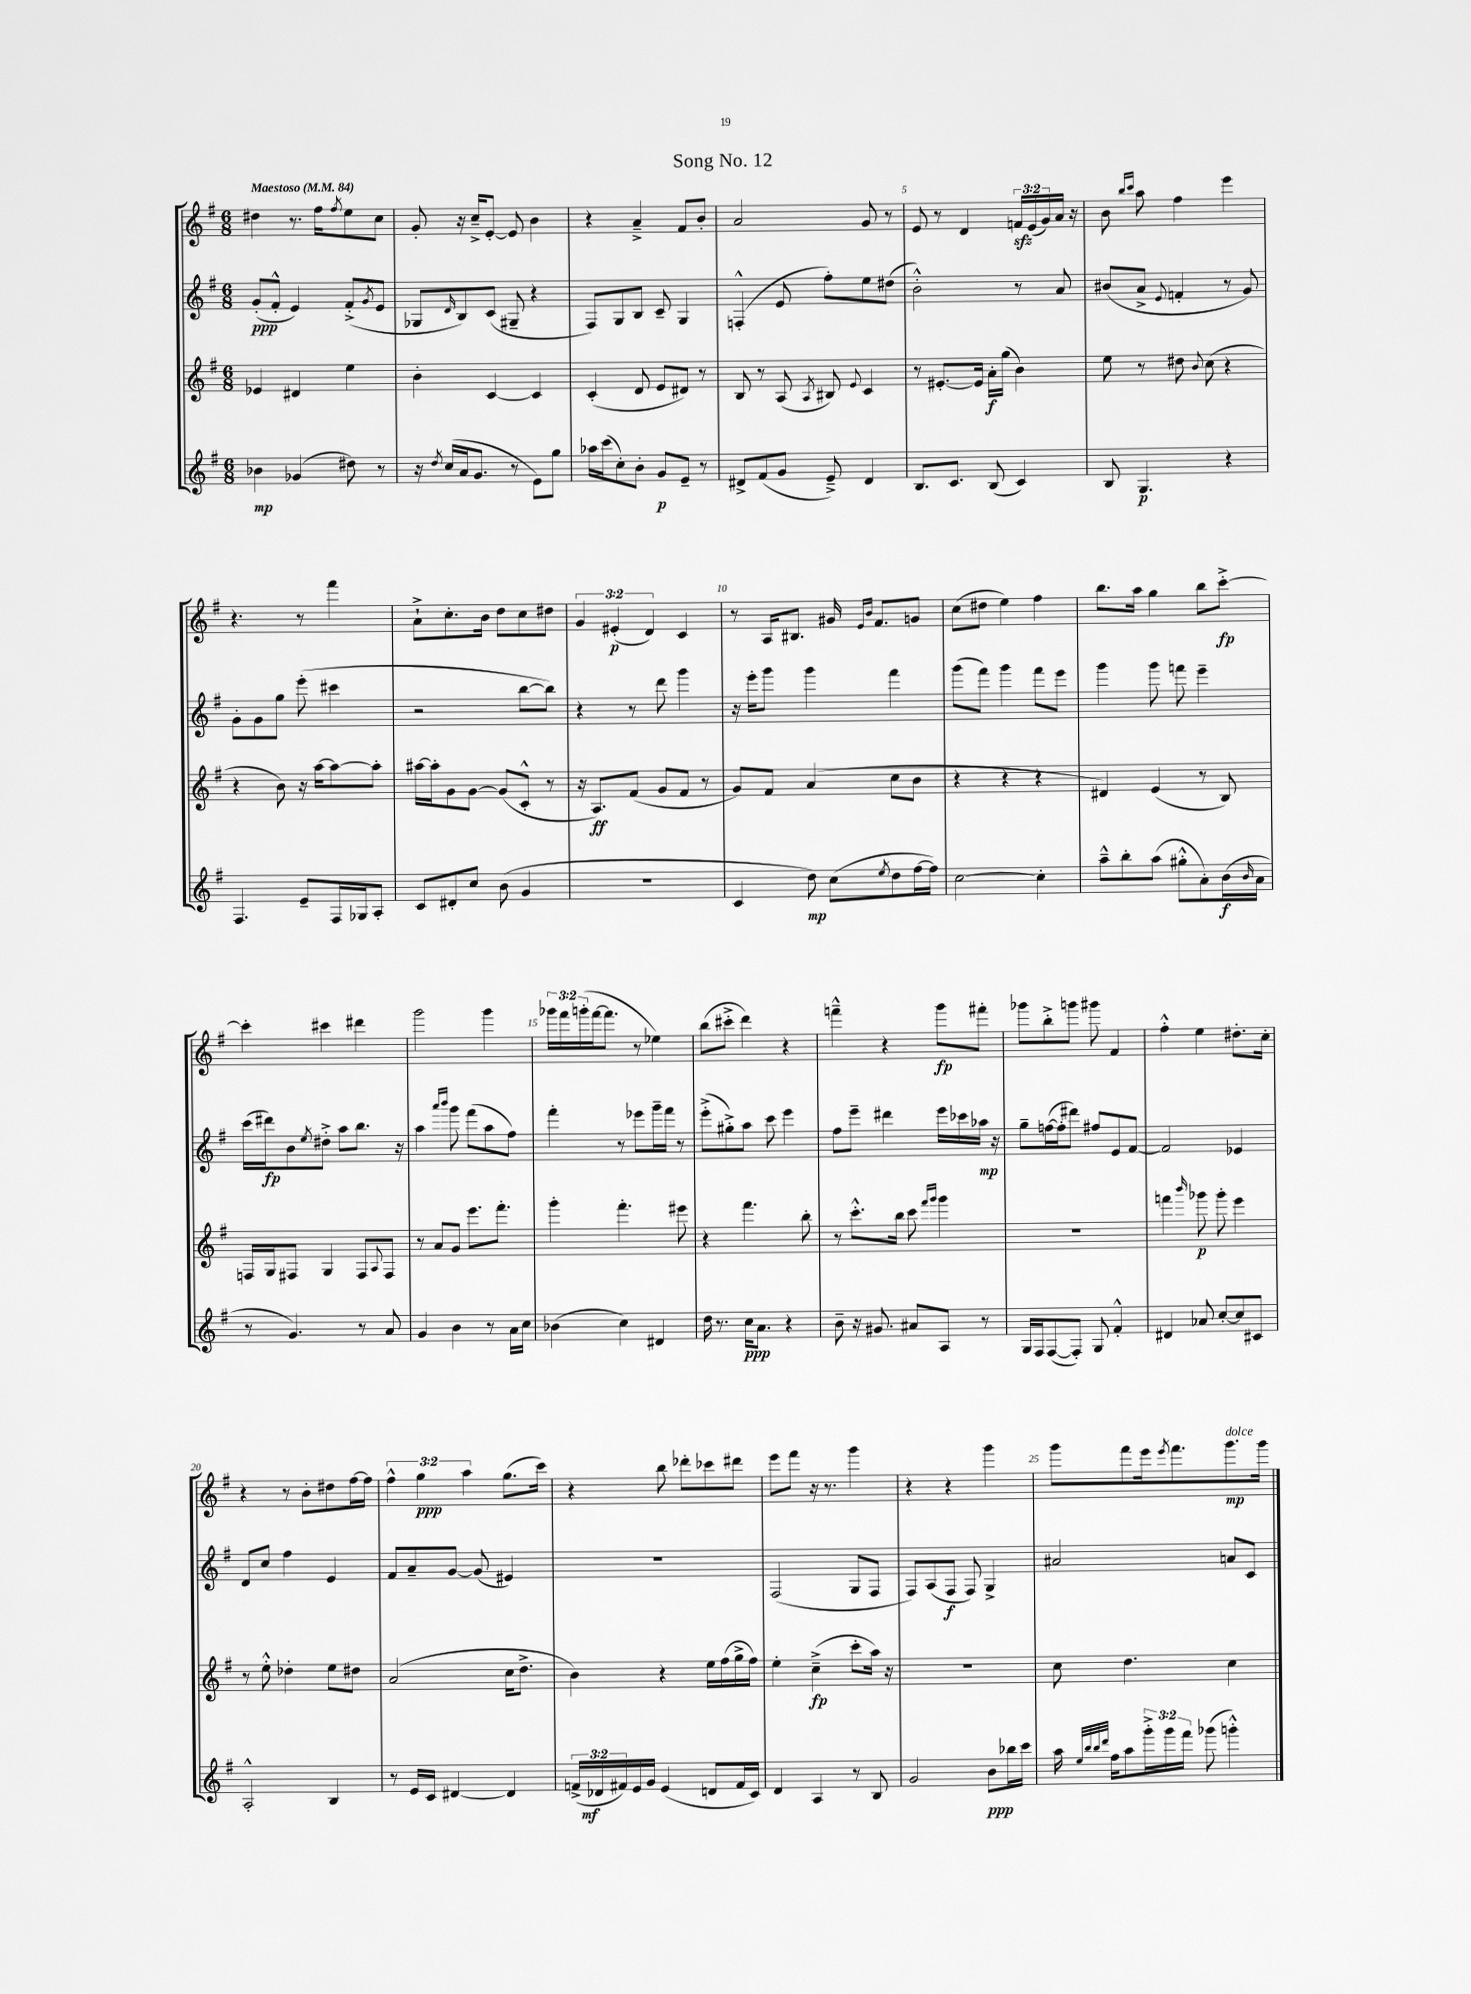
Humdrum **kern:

**kern	**dynam	**kern	**dynam	**kern	**dynam	**kern	**dynam
*part4	*part4	*part3	*part3	*part2	*part2	*part1	*part1
*staff4	*staff4	*staff3	*staff3	*staff2	*staff2	*staff1	*staff1
*clefG2	*	*clefG2	*	*clefG2	*	*clefG2	*
*k[f#]	*	*k[f#]	*	*k[f#]	*	*k[f#]	*
*M6/8	*	*M6/8	*	*M6/8	*	*M6/8	*
*MM84	*	*MM84	*	*MM84	*	*MM84	*
=1	=1	=1	=1	=1	=1	=1	=1
!	!	!	!	!	!	!LO:TX:a:B:t=Maestoso	!
4b-X\	mp	4e-X/	.	(8g'/L	ppp	4dd#X\	.
.	.	.	.	8f#'^^/J	.	.	.
(4g-X/	.	4d#X/	.	4e/)	.	8.r	.
.	.	.	.	.	.	16ff#\KL	.
.	.	.	.	.	.	8qff#/	.
8dd#X\)	.	4ee\	.	(8f#'^/L	.	8ee\	.
.	.	.	.	8qg/	.	.	.
8r	.	.	.	8e/J	.	8cc\J	.
=2	=2	=2	=2	=2	=2	=2	=2
16r	.	4b'\	.	8G-X/L	.	8g'/	.
8qdd/	.	.	.	.	.	.	.
(16cc/LL	.	.	.	.	.	.	.
.	.	.	.	16qqd/	.	.	.
16a/J	.	.	.	8B/)	.	16r	.
8.g/J	.	.	.	.	.	16cc~^/KL	.
.	.	[4c/	.	(8c/J	.	[8e'/J	.
8r	.	.	.	8G#X~/	.	8e/]	.
8e\L)	.	4c/]	.	4r	.	4b\	.
8gg\J	.	.	.	.	.	.	.
=3	=3	=3	=3	=3	=3	=3	=3
16aa-X\LL	.	(4c'/	.	8F#/L)	.	4r	.
(16ccc\J	.	.	.	.	.	.	.
8cc'\)	.	.	.	8G/	.	.	.
8b'\J	.	8d/	.	8B/J	.	4a~^/	.
8g/L	p	8e/L	.	8c~/	.	.	.
8e~/J	.	8d#X/J)	.	4G/	.	8f#/L	.
8r	.	8r	.	.	.	8b'/J	.
=4	=4	=4	=4	=4	=4	=4	=4
8d#X^/L	.	8B/	.	(4Fn'^^/	.	2a/	.
(8f#/	.	8r	.	.	.	.	.
8g/J	.	(8A/	.	8e/	.	.	.
.	.	8qA/	.	.	.	.	.
8e~^/)	.	8B#X/)	.	8ff#'\L)	.	.	.
.	.	8qqe/	.	.	.	.	.
4d#/	.	4c/	.	8ee\	.	8g/	.
.	.	.	.	(8dd#X\J	.	8r	.
=5	=5	=5	=5	=5	=5	=5	=5
8.B/L	.	8r	.	2b'^^\)	.	8e/	.
.	.	[8.e#X'/L	.	.	.	8r	.
8.c/J	.	.	.	.	.	.	.
.	.	.	.	.	.	4d/	.
.	.	16e#/Jk]	.	.	.	.	.
(8B/	.	16a'\LL	f	.	.	.	.
.	.	(16gg\JJ	.	.	.	.	.
4c/)	.	4b\)	.	8r	.	24fnzz/LL	.
.	.	.	.	.	.	(24e/	.
.	.	.	.	.	.	24g/)	.
.	.	.	.	8a/	.	16a/JJ	.
.	.	.	.	.	.	16r	.
=6	=6	=6	=6	=6	=6	=6	=6
8B/	.	8ee\	.	(8b#X/L	.	8b\	.
.	.	.	.	.	.	16qqbb/LL	.
.	.	.	.	.	.	16qqccc/JJ	.
4.G/	p	8r	.	8a^/J	.	8aa\	.
.	.	.	.	8qqe/	.	.	.
.	.	8dd#X\	.	4fn'/	.	4ff#\	.
.	.	8qqb/	.	.	.	.	.
.	.	(8cc\	.	.	.	.	.
4r	.	4r	.	8r	.	4eee\	.
.	.	.	.	8g/)	.	.	.
!!LO:LB:g=z
=7	=7	=7	=7	=7	=7	=7	=7
4.F#/	.	4r	.	8g'\L	.	4.r	.
.	.	.	.	8g\	.	.	.
.	.	8b\)	.	8gg\J	.	.	.
8e~/L	.	16r	.	(8eee'\	.	8r	.
.	.	[16aa\KL	.	.	.	.	.
16F#/L	.	8aa\_	.	4ccc#X\	.	4fff#\	.
16G-X/J	.	.	.	.	.	.	.
8A'/J	.	8aa'\J]	.	.	.	.	.
=8	=8	=8	=8	=8	=8	=8	=8
8c/L	.	[16aa#X\LL	.	2r	.	8a`^\L	.
.	.	16aa#'\J]	.	.	.	.	.
8d#X'/	.	8g\	.	.	.	8.cc'\	.
8cc/J	.	[8g\J	.	.	.	.	.
.	.	.	.	.	.	16b\Jk	.
(8b\	.	(8g/L]	.	.	.	8dd\L	.
4g/	.	8c'^^/J	.	[8bb\L	.	8cc\	.
.	.	8r	.	8bb\J])	.	8dd#X\J	.
=9	=9	=9	=9	=9	=9	=9	=9
2.r	.	16r	.	4r	.	6g/	.
.	.	8.A/L)	ff	.	.	.	.
.	.	.	.	.	.	(6e#X'/	p
.	.	(8f#/J	.	8r	.	.	.
.	.	.	.	.	.	6d/)	.
.	.	8g/L	.	8ddd\	.	.	.
.	.	8f#/J	.	4ggg\	.	4c/	.
.	.	8r	.	.	.	.	.
=10	=10	=10	=10	=10	=10	=10	=10
4c/	.	8g/L)	.	16r	.	8r	.
.	.	.	.	16eee'\KL	.	.	.
.	.	8f#/J	.	8ggg\J	.	16A/KL	.
.	.	.	.	.	.	8.B#X/J	.
8dd\)	mp	(4a/	.	4ggg\	.	.	.
(8cc\L	.	.	.	.	.	16g#X/	.
.	.	.	.	.	.	16qqe/LL	.
.	.	.	.	.	.	16qqb/JJ	.
.	.	.	.	.	.	8.f#/L	.
8qee/	.	.	.	.	.	.	.
8dd\	.	8cc\L	.	4fff#\	.	.	.
[16ff#\L	.	8b\J	.	.	.	8gn/J	.
16ff#\JJ])	.	.	.	.	.	.	.
=11	=11	=11	=11	=11	=11	=11	=11
[2cc\	.	4r	.	(8ggg\L	.	(8cc\L	.
.	.	.	.	8fff#\J)	.	8dd#X\J	.
.	.	4r	.	4ggg\	.	4ee\)	.
4cc'\]	.	4r	.	8fff#\L	.	4ff#\	.
.	.	.	.	8eee\J	.	.	.
=12	=12	=12	=12	=12	=12	=12	=12
8aa~^^\L	.	4d#X/)	.	4ggg\	.	8.bb\L	.
8bb'\	.	.	.	.	.	.	.
.	.	.	.	.	.	16aa\Jk	.
(8aa\J	.	(4e/	.	8ggg\	.	4gg\	.
8gg#X'^^\L	.	.	.	8fffn\	.	.	.
8a'\)	.	8r	.	4eee~\	.	8bb\L	.
(16b\L	f	8B/)	.	.	.	[8ccc'^\J	fp
16qqb/	.	.	.	.	.	.	.
16a\JJ	.	.	.	.	.	.	.
!!LO:LB:g=z
=13	=13	=13	=13	=13	=13	=13	=13
8r	.	16Fn/LL	.	(16ccc\LL	.	4ccc'\]	.
.	.	16G/J	.	16ddd#X\J)	fp	.	.
4.g/)	.	8F#X/J	.	8b\	.	.	.
.	.	.	.	8qee/	.	.	.
.	.	4G/	.	8dd#X'^\J	.	4ccc#X\	.
.	.	.	.	8aa\L	.	.	.
8r	.	8F#/L	.	8.bb\J	.	4ddd#X\	.
.	.	8qqA/	.	.	.	.	.
8a/	.	8F#/J	.	.	.	.	.
.	.	.	.	16r	.	.	.
=14	=14	=14	=14	=14	=14	=14	=14
4g/	.	8r	.	4aa\	.	2ggg\	.
.	.	8a/L	.	.	.	.	.
.	.	.	.	16qqaaa/LL	.	.	.
.	.	.	.	16qqbbb/JJ	.	.	.
4b\	.	8g/J	.	8ggg\	.	.	.
.	.	8.eee\L	.	(8fff#\L	.	.	.
8r	.	.	.	8aa\	.	4ggg\	.
.	.	8.fff#'\J	.	.	.	.	.
16a\LL	.	.	.	8ff#\J)	.	.	.
16cc\JJ	.	.	.	.	.	.	.
=15	=15	=15	=15	=15	=15	=15	=15
(4b-X\	.	4ggg'\	.	4fff#'\	.	24ggg-X\LL	.
.	.	.	.	.	.	24fff#\	.
.	.	.	.	.	.	(24gggn'\	.
.	.	.	.	.	.	[16fff#\J	.
.	.	.	.	.	.	8.fff#\J]	.
4cc\)	.	4.fff#'\	.	8r	.	.	.
.	.	.	.	8eee-X\L	.	8r	.
4d#X/	.	.	.	16ggg~\L	.	4ee-X\)	.
.	.	.	.	16fff#\JJ	.	.	.
.	.	8eee#X\	.	8r	.	.	.
=16	=16	=16	=16	=16	=16	=16	=16
16dd\	.	4r	.	(8eee'^\L	.	(8bb\L	.
8.r	.	.	.	.	.	.	.
.	.	.	.	8gg#X'^\)	.	8ccc#X'^\J	.
16cc\KL	ppp	4.fff#\	.	8aa\J	.	4ddd\)	.
8.a\J	.	.	.	.	.	.	.
.	.	.	.	8ccc\	.	.	.
4r	.	.	.	4eee\	.	4r	.
.	.	8bb'\	.	.	.	.	.
=17	=17	=17	=17	=17	=17	=17	=17
8b~\	.	8r	.	8ff#\L	.	4fffn~^^\	.
16r	.	8.ccc'^^\L	.	8eee~\J	.	.	.
8.g#X/	.	.	.	.	.	.	.
.	.	.	.	4ddd#X\	.	4r	.
.	.	16bb\Jk	.	.	.	.	.
8a#X/L	.	8ccc\	.	.	.	.	.
.	.	16qqfff#/LL	.	.	.	.	.
.	.	16qqggg/JJ	.	.	.	.	.
8A/J	.	4ggg\	.	16eee\LL	.	8ggg\L	fp
.	.	.	.	16ccc-X\	.	.	.
8r	.	.	.	16aa-X\JJ	mp	8fff#X'\J	.
.	.	.	.	16r	.	.	.
=18	=18	=18	=18	=18	=18	=18	=18
16G/LL	.	2.r	.	8gg~\L	.	8ggg-X\L	.
16F#/J	.	.	.	.	.	.	.
([8F#/	.	.	.	([16ffn\L	.	8bb'^\	.
.	.	.	.	16ff'\J]	.	.	.
8F#'/J])	.	.	.	8ddd#X\J)	.	8gggn\J	.
8G/	.	.	.	8ff#X/L	.	8ggg#X\	.
4f#'^^/	.	.	.	8e/	.	4f#/	.
.	.	.	.	[8f#/J	.	.	.
=19	=19	=19	=19	=19	=19	=19	=19
4d#X/	.	4fffn\	.	2f#/]	.	4ff#'^^\	.
.	.	16qqbbb/	.	.	.	.	.
8a-X/	.	8ggg-X\	p	.	.	4ee\	.
[8cc'/L	.	8ggg-'\	.	.	.	.	.
8cc/]	.	4eee\	.	4e-X/	.	8.dd#X'\L	.
8c#X/J	.	.	.	.	.	.	.
.	.	.	.	.	.	16cc'\Jk	.
!!LO:LB:g=z
=20	=20	=20	=20	=20	=20	=20	=20
2A'^^/	.	8r	.	8d/L	.	4r	.
.	.	8ee'^^\	.	8cc/J	.	.	.
.	.	4dd-X'\	.	4ff#\	.	8r	.
.	.	.	.	.	.	8b'\L	.
4B/	.	8ee\L	.	4e/	.	8dd#X\	.
.	.	8dd#X\J	.	.	.	[16ff#\L	.
.	.	.	.	.	.	16ff#\JJ]	.
=21	=21	=21	=21	=21	=21	=21	=21
8r	.	(2a/	.	8f#/L	.	6ff#^^\	.
16e/LL	.	.	.	8a~/	.	.	.
.	.	.	.	.	.	6gg\	ppp
16c/JJ	.	.	.	.	.	.	.
[4d#X/	.	.	.	[8g/J	.	.	.
.	.	.	.	.	.	6aa\	.
.	.	.	.	(8g/]	.	.	.
4d#/]	.	16cc\KL	.	4e#X/)	.	(8.gg\L	.
.	.	8.dd^\J	.	.	.	.	.
.	.	.	.	.	.	16ccc\Jk)	.
=22	=22	=22	=22	=22	=22	=22	=22
(24fn^/LL	.	4b\)	.	2.r	.	4r	.
24d-X/	mf	.	.	.	.	.	.
24f#X/)	.	.	.	.	.	.	.
16e/	.	.	.	.	.	.	.
16g/JJ	.	.	.	.	.	.	.
(4e/	.	4r	.	.	.	8bb\	.
.	.	.	.	.	.	8ddd-X'\L	.
8dn/L	.	16ee\LL	.	.	.	8ccc-X\	.
.	.	(16ff#\	.	.	.	.	.
16f#/L	.	16gg^\	.	.	.	8ddd#X\J	.
16c/JJ)	.	16ff#\JJ)	.	.	.	.	.
=23	=23	=23	=23	=23	=23	=23	=23
4d/	.	4ee'\	.	(2F#/	.	8eee\L	.
.	.	.	.	.	.	8fff#\J	.
4A/	.	(4cc~^\	fp	.	.	16r	.
.	.	.	.	.	.	8.r	.
8r	.	8ccc'\L	.	8G/L	.	4ggg\	.
8B/	.	16aa\Jk)	.	8F#/J	.	.	.
.	.	16r	.	.	.	.	.
=24	=24	=24	=24	=24	=24	=24	=24
2g/	.	2.r	.	8F#/L)	.	4r	.
.	.	.	.	(8A/	.	.	.
.	.	.	.	8F#/J	f	4r	.
.	.	.	.	8F#/)	.	.	.
8b\L	ppp	.	.	4G^/	.	4ggg\	.
16bb-X\L	.	.	.	.	.	.	.
16ccc\JJ	.	.	.	.	.	.	.
=25	=25	=25	=25	=25	=25	=25	=25
16aa\	.	8cc\	.	2a#X/	.	8ggg\L	.
32qqee/LLL	.	.	.	.	.	.	.
32qqbb/	.	.	.	.	.	.	.
32qqbb/	.	.	.	.	.	.	.
32qqddd/JJJ	.	.	.	.	.	.	.
16ff#\KL	.	.	.	.	.	.	.
8aa\	.	4.dd\	.	.	.	8fff#\	.
24ggg'^\L	.	.	.	.	.	16eee\k	.
24ggg\	.	.	.	.	.	.	.
.	.	.	.	.	.	8qeee/	.
.	.	.	.	.	.	8.fff#\	.
24fff#\JJ	.	.	.	.	.	.	.
(8ggg-X\	.	.	.	.	.	.	.
!	!	!	!	!	!	!LO:TX:a:i:t=dolce	!
4gggn'^^\)	.	4cc\	.	8an/L	.	8.ggg\	mp
.	.	.	.	8c/J	.	.	.
.	.	.	.	.	.	16ggg\Jk	.
==	==	==	==	==	==	==	==
*-	*-	*-	*-	*-	*-	*-	*-
